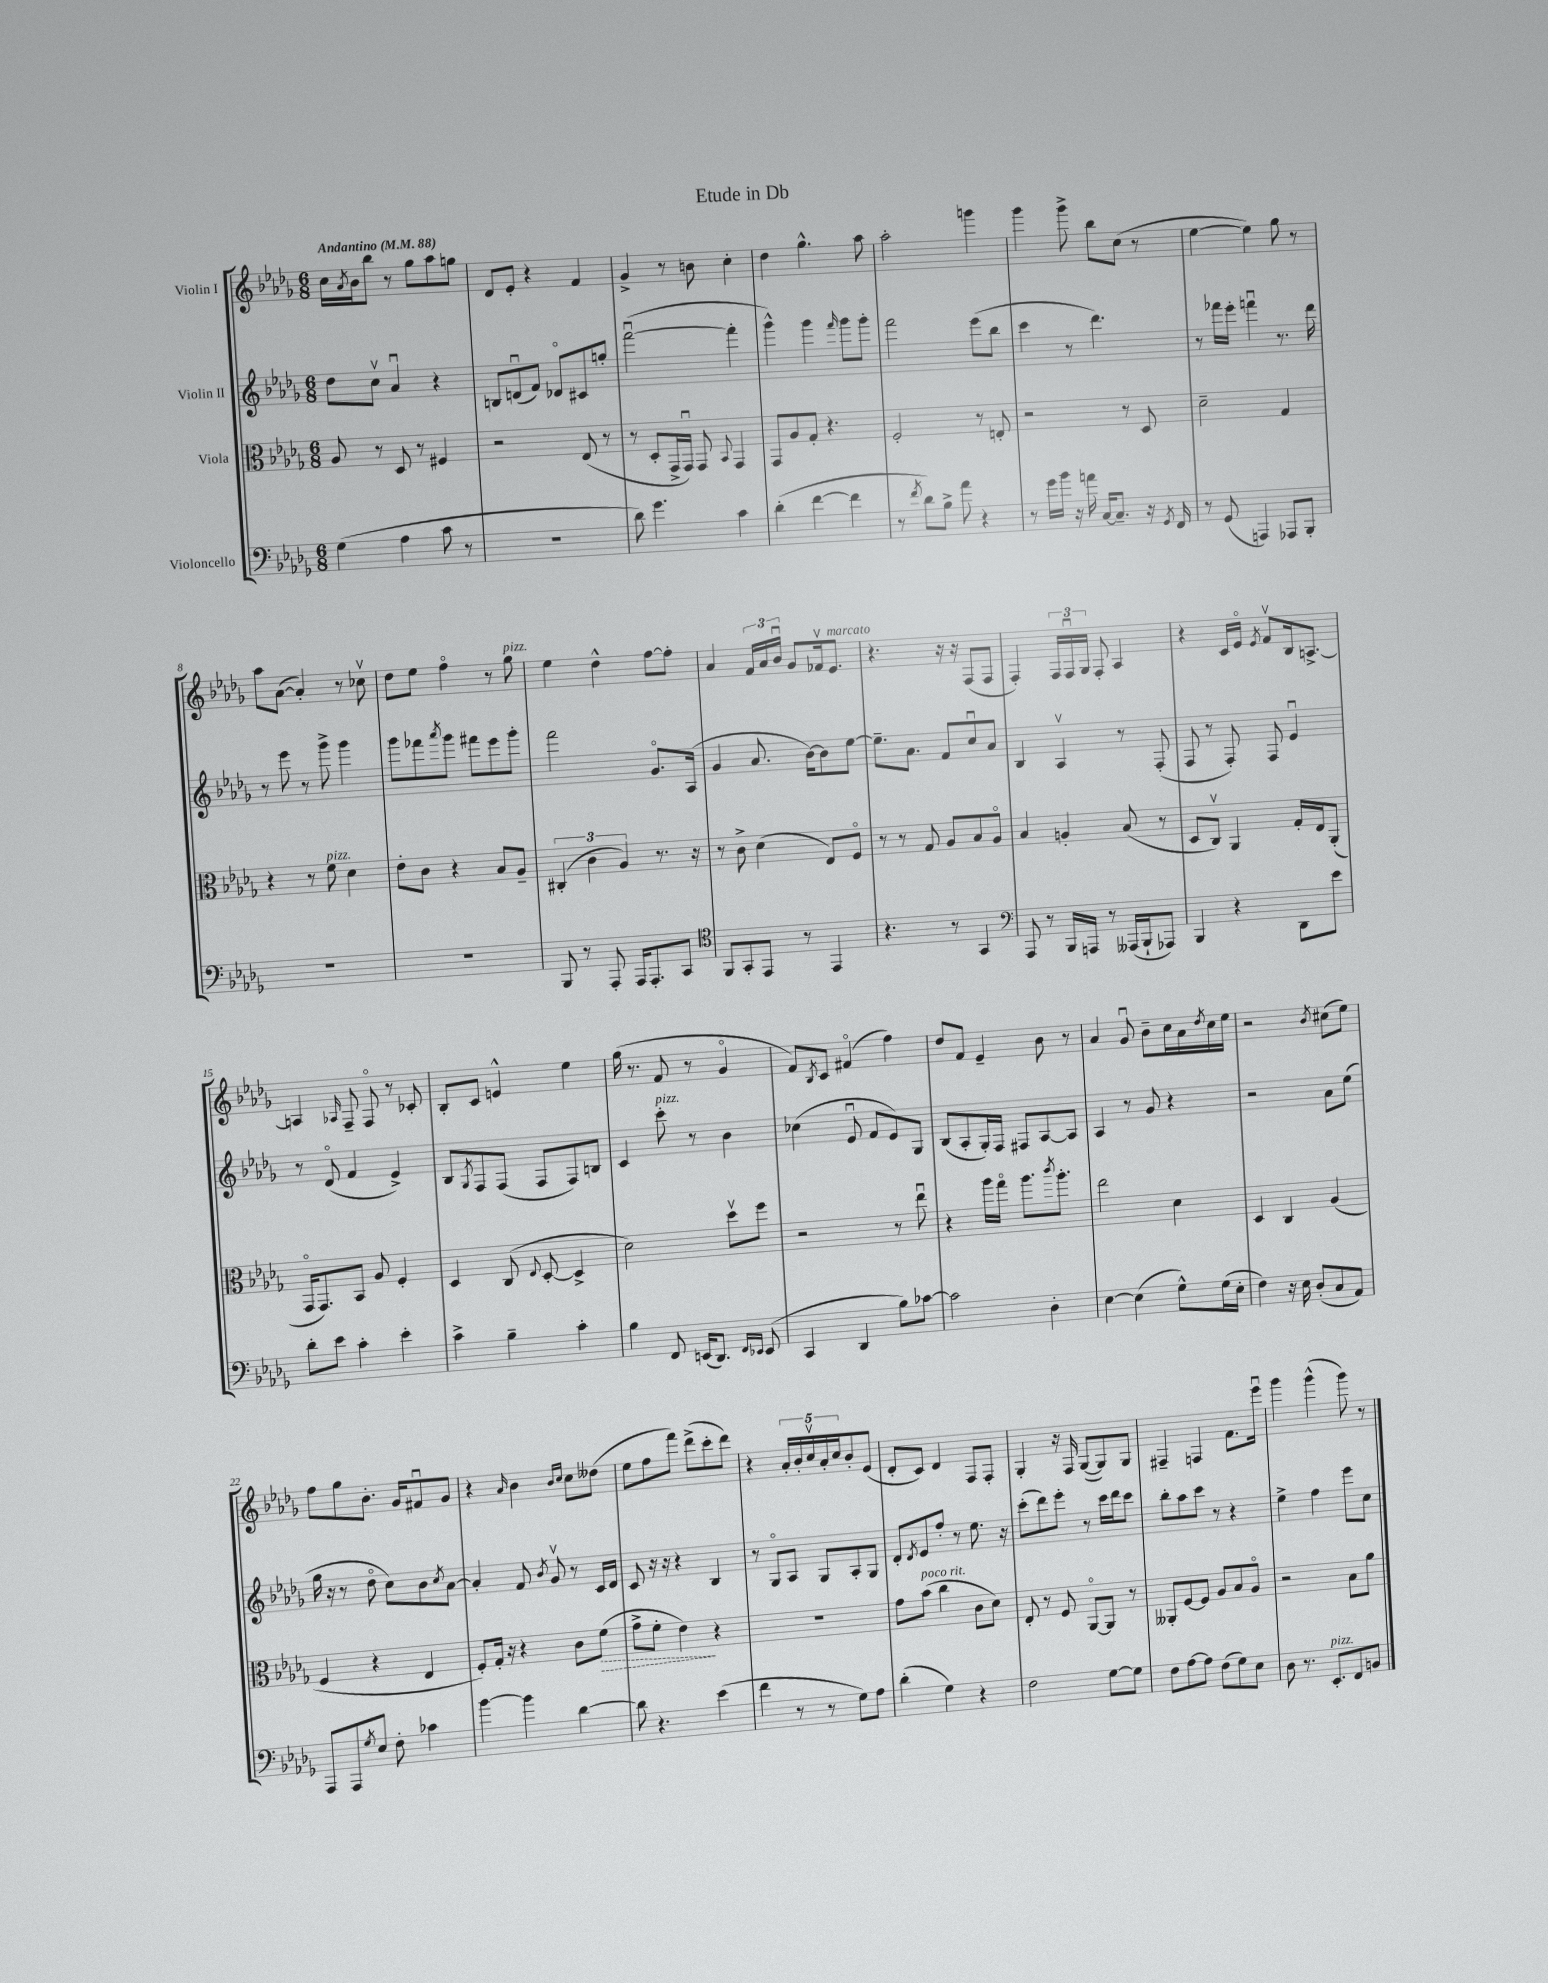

**kern	**kern	**dynam	**kern	**kern
*part4	*part3	*part3	*part2	*part1
*staff4	*staff3	*staff3	*staff2	*staff1
*I"Violoncello	*I"Viola	*	*I"Violin II	*I"Violin I
*clefF4	*clefC3	*	*clefG2	*clefG2
*k[b-e-a-d-g-]	*k[b-e-a-d-g-]	*	*k[b-e-a-d-g-]	*k[b-e-a-d-g-]
*M6/8	*M6/8	*	*M6/8	*M6/8
*MM88	*MM88	*	*MM88	*MM88
=1	=1	=1	=1	=1
!	!	!	!	!LO:TX:a:B:t=Andantino
(4G-\	8A-/	.	8dd-\L	16cc\LL
.	.	.	.	8qa-/
.	.	.	.	16b-\J
.	8r	.	8ccv\J	8bb-\J
4A-\	8D-/	.	4a-u/	8r
.	8r	.	.	8gg-\L
8c\	4F#X/	.	4r	8aa-\
8r	.	.	.	8ggn\J
=2	=2	=2	=2	=2
2.r	2r	.	8Bn/L	8d-/L
.	.	.	(8dnu/	8e-'/J
.	.	.	8f/J)	4r
.	.	.	8d-X/L	.
.	(8E-/	.	8c#X/	4f/
.	8r	.	8ggn'/J	.
=3	=3	=3	=3	=3
8d-\)	8r	.	([2fffu\	4g-^/
4.g-\	8D-'/L	.	.	.
.	16GG-^/L	.	.	8r
.	16GG-u/JJ)	.	.	.
.	8GG-/	.	.	8bn\
.	8qqBB-/	.	.	.
4c\	4GG-/	.	4fff'\]	4cc'\
=4	=4	=4	=4	=4
(4d-'\	8GG-/L	.	4ggg-^^\)	4dd-\
.	8A-/	.	.	.
[4f\	8G-'/J	.	4ggg-\	4.gg-^^\
.	4.r	.	.	.
.	.	.	16qqfff/	.
4f\]	.	.	8ggg-\L	.
.	.	.	8ggg-'\J	8aa-\
=5	=5	=5	=5	=5
8r	2F'/	.	2fff\	2aa-'\
8qf/	.	.	.	.
8d-\L)	.	.	.	.
8B-^\J	.	.	.	.
8a-\	.	.	.	.
4r	8r	.	(8eee-\L	4gggn\
.	8En'/	.	8bb-\J	.
=6	=6	=6	=6	=6
8r	2r	.	4ccc\	4ggg-\
16g-\LL	.	.	.	.
16b-\JJ	.	.	.	.
16r	.	.	8r	8ggg-^\
16an\	.	.	.	.
[16C/KL	.	.	4.ddd-\)	8bb-\L
8.C~/J]	.	.	.	.
.	8r	.	.	(8cc\J
16r	8D-/	.	.	8r
8qGG-/	.	.	.	.
16FF/	.	.	.	.
=7	=7	=7	=7	=7
8r	2d-~\	.	8r	[4ee-\
(8GG-/	.	.	16fff-X\LL	.
.	.	.	16eee-'\JJ	.
4AAAn/)	.	.	4fffnu\	4ee-\])
8AAA-X/L	4G-/	.	8.r	8gg-\
8BBB-'/J	.	.	.	8r
.	.	.	16ddd-\	.
!!LO:LB:g=z
=8	=8	=8	=8	=8
2.r	4r	.	8r	8aa-\L
.	.	.	8eee-\	([8a-\J
.	8r	.	8r	4a-'/])
!	!LO:TX:a:i:t=pizz.	!	!	!
.	8f\	.	8ggg-^\	.
.	4d-\	.	4ggg-\	8r
.	.	.	.	8cc-Xv\
=9	=9	=9	=9	=9
2.r	8e-'\L	.	8ggg-\L	8dd-\L
.	8c\J	.	8fff-X\	8ee-\J
.	.	.	8qaaa-/	.
.	4r	.	8ggg-\J	4ff\
.	.	.	8fff#X\L	.
.	8B-/L	.	8eee-\	8r
!	!	!	!	!LO:TX:a:i:t=pizz.
.	8A-~/J	.	8ggg-'\J	8gg-\
=10	=10	=10	=10	=10
8BBB-/	(6C#X'/	.	2fff\	4ee-\
8r	.	.	.	.
.	6c\	.	.	.
8AAA-'/	.	.	.	4dd-^^\
.	6A-/)	.	.	.
16AAA-/KL	.	.	.	.
8.AAA-'/	.	.	.	.
.	8.r	.	8.g-/L	[8ff\L
8CC/J	.	.	.	8ff'\J]
.	16r	.	(16A-/Jk	.
=11	=11	=11	=11	=11
*clefC4	*	*	*	*
8FF/L	8r	.	4g-/	4a-/
8GG-'/	8c^\	.	.	.
8EE-/J	(4d-\	.	8.a-/	24f/LL
.	.	.	.	24a-/
.	.	.	.	24b-u/JJ
8r	.	.	.	8g-/L
.	.	.	[16b-\KL)	.
4EE-/	8E-/L)	.	8b-\]	16f-Xv/k
!	!	!	!	!LO:TX:a:i:t=marcato
.	.	.	.	8.e-/J
.	8F/J	.	[8ee-\J	.
=12	=12	=12	=12	=12
4.r	8r	.	8.ee-~\L]	4.r
.	8r	.	.	.
.	.	.	8.a-\J	.
.	8G-/	.	.	.
8r	8A-/L	.	8f/L	16r
.	.	.	.	16r
4GG-/	8B-/	.	8ccu/	(8F/L
.	8A-/J	.	8a-/J	8F/J
=13	=13	=13	=13	=13
*clefF4	*	*	*	*
8AAA-/	4B-/	.	4B-/	4F'/)
8r	.	.	.	.
16BBB-/LL	4An'/	.	4A-v/	24F/LL
.	.	.	.	24Fu/
16AAAn/JJ	.	.	.	.
.	.	.	.	24G-/JJ
8r	.	.	.	8F'/
(16AAA--X/LL	(8B-/	.	8r	4A-/
16BBB-`/J	.	.	.	.
8AAA-X/J)	8r	.	(8F'/	.
=14	=14	=14	=14	=14
4BBB-/	8D-/L	.	8F/	4r
.	8Cv/J)	.	8r	.
4r	4AA-/	.	8F'/)	16c/LL
.	.	.	.	16e-/JJ
.	.	.	.	8qe-/
.	.	.	8F/	8fv/L
8DD-\L	16G-'/LL	.	4e-u/	16B-/k
.	16E-/J	.	.	[8.An^/J
8e-\J	(8AA-'/J	.	.	.
!!LO:LB:g=z
=15	=15	=15	=15	=15
8d-'\L	16GG-/KL	.	8r	4An/]
.	8.GG-/)	.	.	.
8e-\J	.	.	(8d-/	.
.	.	.	.	16qqA-X/
4c'\	8BB-/J	.	4f/	8F~/
.	8A-/	.	.	8F/
4e-'\	4F'/	.	4e-^/)	8r
.	.	.	.	8c-X'/
=16	=16	=16	=16	=16
4c^\	4D-/	.	8B-/L	8B-'/L
.	.	.	8qG-/	.
.	.	.	8F/	8c/J
4B-~\	(8C/	.	(8F/J	4en^^/
.	8qqE-/	.	.	.
.	[8D-'/	.	8F/L	.
4c'\	4D-^/]	.	8F/)	4ee-\
.	.	.	8Bn/J	.
=17	=17	=17	=17	=17
4B-\	2d-\)	.	4c/	(16gg-\
.	.	.	.	8.r
!	!	!	!LO:TX:a:i:t=pizz.	!
8FF/	.	.	8ccc'\	8f/
(16EEn/KL	.	.	8r	8r
8.DD-/J)	.	.	.	.
.	8dd-v\L	.	4b-\	4g-/
16qqFF/LL	.	.	.	.
16qqEE-X/JJ	.	.	.	.
(8EE-/	8ff\J	.	.	.
=18	=18	=18	=18	=18
4CC/	2r	.	(4cc-X\	8f/L)
.	.	.	.	8qB-/
.	.	.	.	8c/J
4DD-/	.	.	8e-u/	(4f#X/
.	.	.	8f/L	.
8B-\L)	8r	.	8e-/)	4ff\)
[8c-X\J	8ee-u\	.	8G-/J	.
=19	=19	=19	=19	=19
2c-\]	4r	.	(8B-/L	8dd-/L
.	.	.	8A-'/	8f/J
.	16aa-\LL	.	16G-'/L)	4e-~/
.	16gg-\JJ	.	16F/JJ	.
.	8.aa-\L	.	8F#X/L	.
4D-'\	.	.	[8A-/	8b-\
.	8qccc/	.	.	.
.	8.aa-'\J	.	.	.
.	.	.	8A-/J]	8r
=20	=20	=20	=20	=20
[4E-\	2ee-\	.	4A-/	4a-/
(4E-\]	.	.	8r	8g-u/
.	.	.	8g-/	8b-~\L
8G-^^\L)	4d-\	.	4r	16cc\L
.	.	.	.	16a-\
.	.	.	.	8qdd-/
(16G-\L	.	.	.	16cc\
16E-'\JJ	.	.	.	16ee-\JJ
=21	=21	=21	=21	=21
4F\)	4D-/	.	2r	2r
16r	4C/	.	.	.
16E-\	.	.	.	.
(8D-'/L	.	.	.	.
.	.	.	.	8qb-/
8C/	(4A-/	.	8a-\L	(8cc#X\L
8AA-/J)	.	.	(8ee-\J	8ee-\J)
!!LO:LB:g=z
=22	=22	=22	=22	=22
8AAA-/L	4F/	.	16gg-\	8ff\L
.	.	.	16r	.
8AAA-/	.	.	8r	8gg-\
8qG-/	.	.	.	.
8E-/J	4r	.	8dd-\	8.b-'\J
8F'\	.	.	8cc\L)	.
.	.	.	.	16g-/KL
4c-X\	4E-/	.	8b-\	8f#Xu/
.	.	.	8qcc/	.
.	.	.	[8a-\J	8g-/J
=23	=23	=23	=23	=23
[4b-\	8F'/L)	.	4a-'/]	4r
.	16G-'/Jk	.	.	.
.	16r	.	.	.
.	.	.	.	16qqa-/
4b-\]	4r	.	8f/	4b-\
.	.	.	8qb-/	.
.	.	.	8g-v/	.
.	.	.	.	16qqb-/LL
.	.	.	.	16qqcc/JJ
[4d-\	8c\L	.	8r	8cc\L
!	!	!LO:HP:b	!	!
.	(8f\J	>	16c/LL	(8dd--X\J
.	.	.	16d-/JJ	.
=24	=24	=24	=24	=24
8d-\]	8g-^\L	.	8c/	8ee-\L
4.r	8f'\J	.	16r	8ff\
.	.	.	16r	.
.	4e-\)	.	4r	8fff\J)
.	.	.	.	(8ddd-^\L
(4e-\	4r	]	4B-/	8ccc'\
.	.	.	.	8ddd-\J)
=25	=25	=25	=25	=25
4f\	2.r	.	8r	4r
.	.	.	8G-/L	.
8r	.	.	8A-/J	20a-'/LL
.	.	.	.	20b-'/
.	.	.	.	20ccv/
8r	.	.	8G-/L	.
.	.	.	.	20a-'/
.	.	.	.	20cc/J
8G-\L)	.	.	8A-'/	8b-'/
8A-\J	.	.	8G-/J	(8e-/J
=26	=26	=26	=26	=26
(4d-'\	8g-\L	.	8d-'/L	8d-'/L
.	.	.	8qd-/	.
!	!LO:TX:a:i:t=poco rit.	!	!	!
.	(8b-\J	.	8e-/	8c/J)
4G-\)	4cc\	.	8ff'/J	4d-/
.	.	.	8r	.
4r	8c\L	.	8.ee-\	8F/L
.	8d-\J)	.	.	8F'/J
.	.	.	16r	.
=27	=27	=27	=27	=27
2F\	8E-'/	.	(8ccc'\L	4G-'/
.	8r	.	8ddd-\)	.
.	8F/	.	8eee-'\J	16r
.	.	.	.	16F/
.	[8AA-/L	.	8r	([8G-/L
[8G-\L	8AA-/J]	.	16ccc\LL	8G-/])
.	.	.	16ddd-\J	.
8G-\J]	8r	.	8ccc\J	8G-/J
=28	=28	=28	=28	=28
8F\L	8AA--X'/L	.	8bb-'\L	4F#X~/
[8A-\	[8F/	.	8aa-\	.
8A-\J]	8F/J]	.	8ccc\J	4Fn/
(8F\L	8A-/L	.	8r	.
8G-\)	8B-/	.	4r	8.f\L
8E-\J	8A-/J	.	.	.
.	.	.	.	16eee-u\Jk
=29	=29	=29	=29	=29
8D-\	2r	.	4ee-^\	4ggg-\
8.r	.	.	.	.
.	.	.	4ff\	(4ggg-^^\
!LO:TX:a:i:t=pizz.	!	!	!	!
8.EE-'/L	.	.	.	.
8FF/	8B-\L	.	8eee-\L	8ggg-\)
8BBn/J	8a-\J	.	8cc\J	8r
==	==	==	==	==
*-	*-	*-	*-	*-
